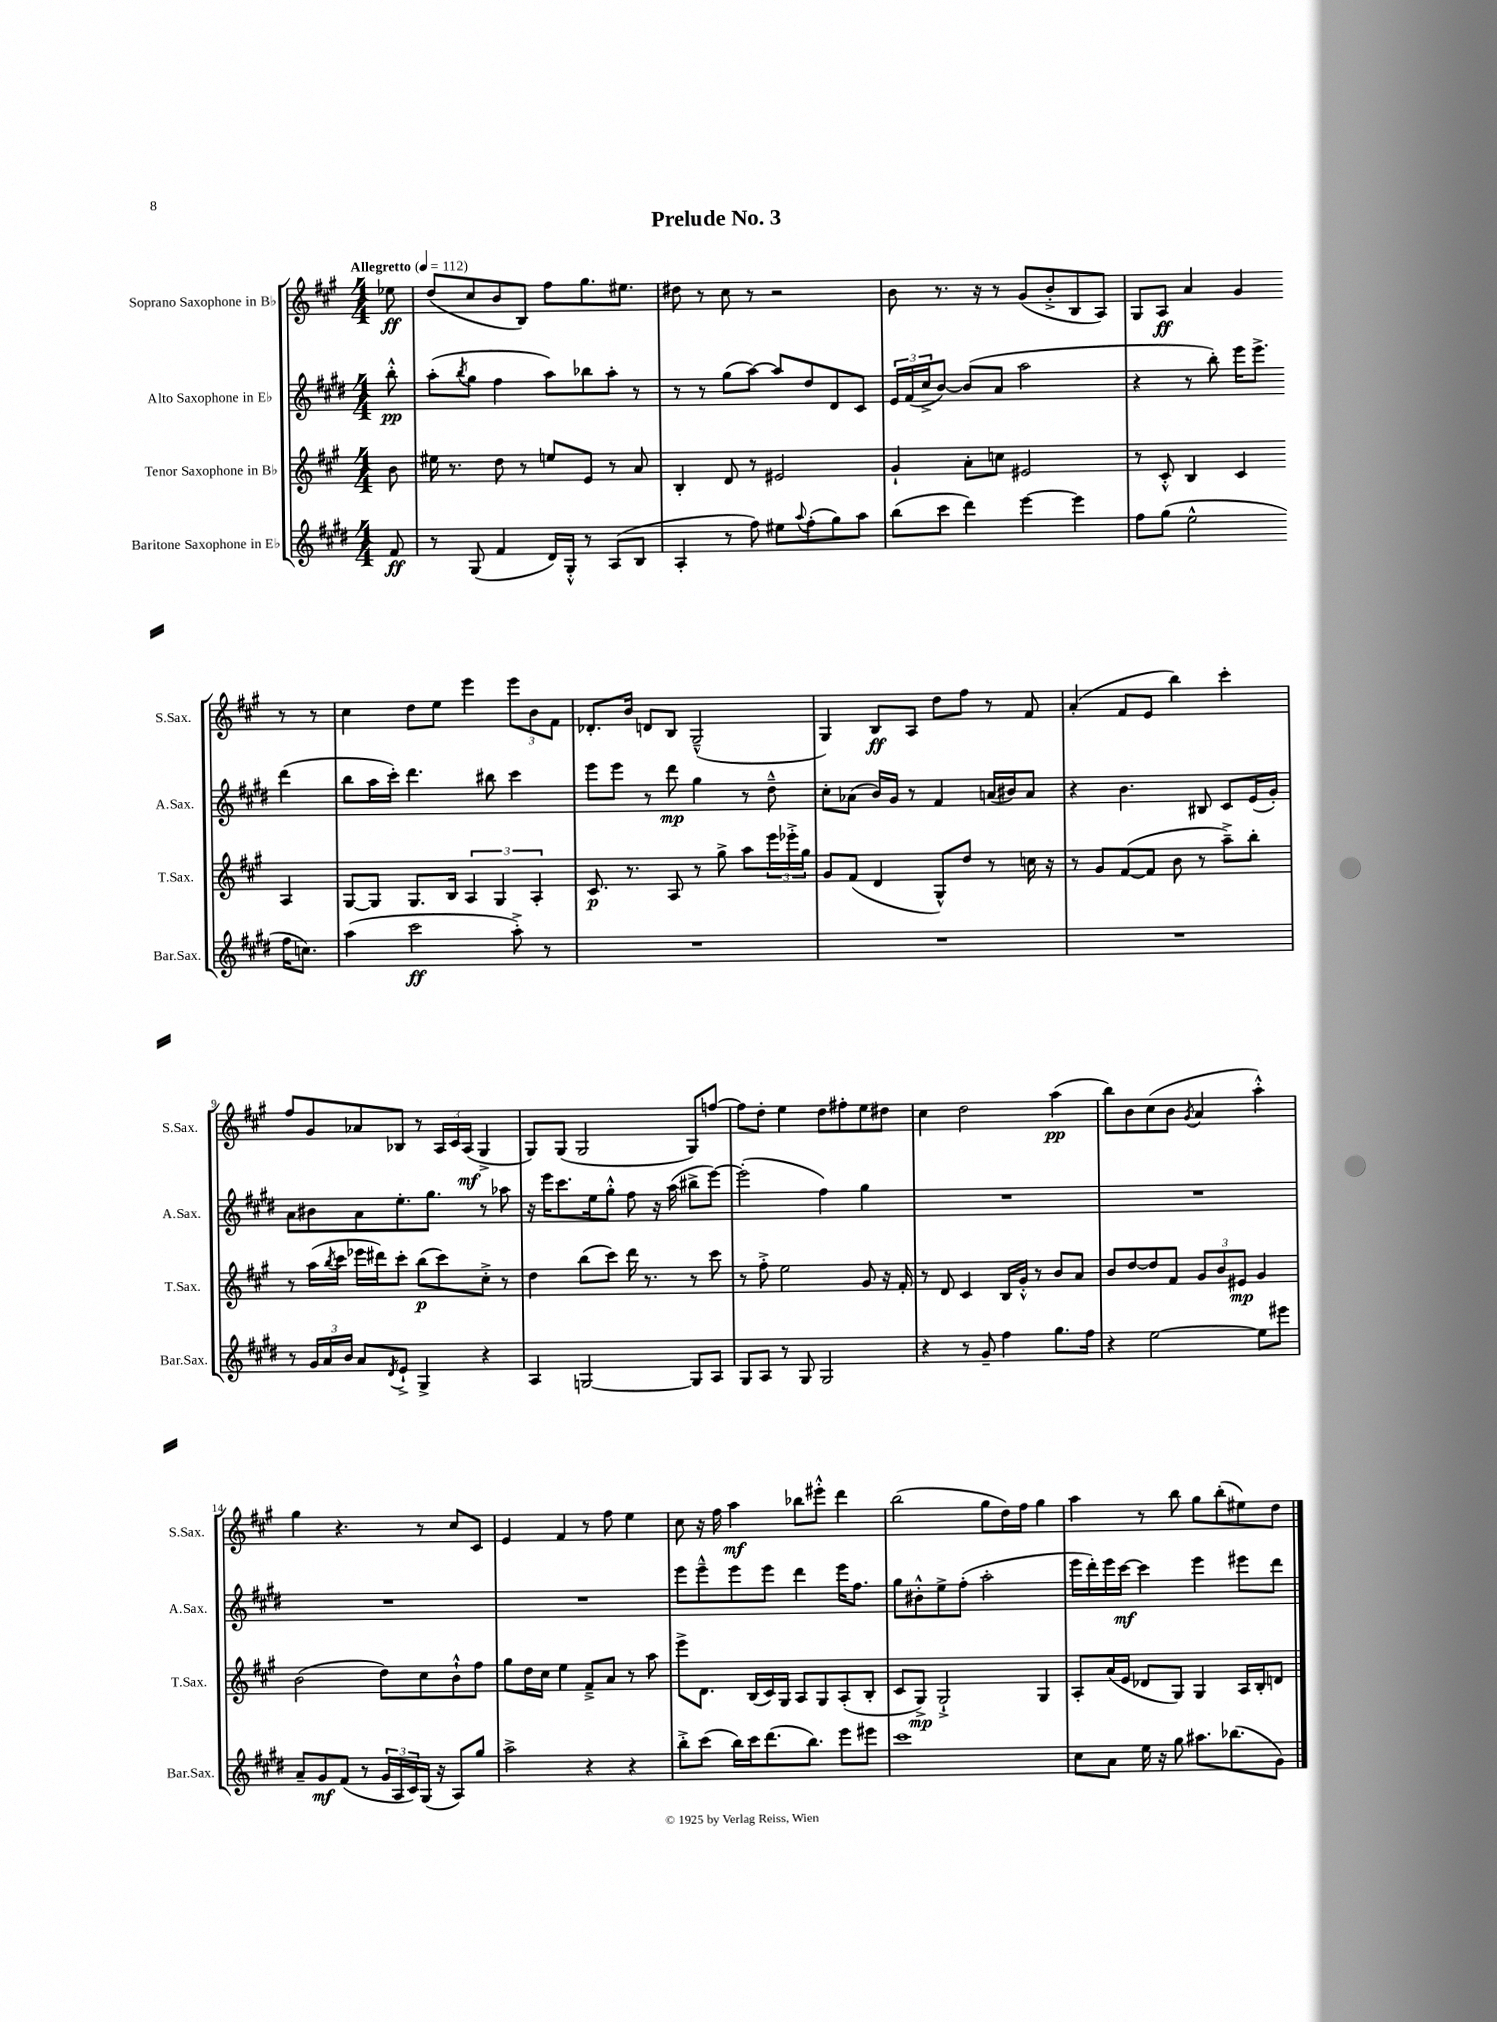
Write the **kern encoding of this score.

**kern	**kern	**kern	**kern
*staff4	*staff3	*staff2	*staff1
*clefG2	*clefG2	*clefG2	*clefG2
*k[f#c#g#d#]	*k[f#c#g#]	*k[f#c#g#d#]	*k[f#c#g#]
*M4/4	*M4/4	*M4/4	*M4/4
*MM112	*MM112	*MM112	*MM112
8f#	8b	8bb'^^	8ee-
=	=	=	=
8r	16ee#	(8aa'	(8dd
.	8.r	.	.
.	.	8qbb	.
(8G#	.	8gg#	8cc#
4f#	8dd	4ff#	8b
.	8r	.	8B)
16d#)	8ee	8aa)	8ff#
16G#'^^	.	.	.
8r	8e	8bb-	8.gg#
(8A	8r	8aa'	.
.	.	.	8.ee#
8B	8a	8r	.
=	=	=	=
4A'	4B'	8r	8dd#
.	.	8r	8r
8r	8d	(8gg#	8cc#
8ff#)	8r	[8aa)	8r
8ee#	2e#	8aa]	2r
8qqaa	.	.	.
(8ff#'	.	8dd#	.
8gg#)	.	8d#	.
8aa	.	8c#	.
=	=	=	=
(8bb	4g#`	24e	8b
.	.	(24f#	.
.	.	24cc#^	.
8ccc#	.	[8b)	8.r
4ddd#)	8a'	(8b]	.
.	.	.	16r
.	8cc	8a	8r
[4eee	2e#	2aa	(8g#
.	.	.	8b'^
4eee]	.	.	8B
.	.	.	8A)
=	=	=	=
8ff#	8r	4r	8G#
(8gg#	8c#'^^	.	8A
2ee^^	4B	8r	4a
.	.	8bb')	.
.	4c#	16eee	4g#
.	.	8.eee^	.
16ff#	4A	(4ddd#	8r
8.cc)	.	.	.
.	.	.	8r
=	=	=	=
(4aa	[8G#	8bb	4cc#
.	8G#]	16aa	.
.	.	16ccc#')	.
2ccc#	8.G#	4.ddd#	8dd
.	.	.	8ee
.	16B	.	.
.	6A	.	4eee
.	.	8bb#	.
.	6G#	.	.
8aa'^)	.	4ccc#	12eee
.	6A'	.	12b
8r	.	.	.
.	.	.	12f#
=	=	=	=
1r	8.c#	8eee	8.d-'
.	.	8eee	.
.	8.r	.	16b
.	.	8r	8d
.	8A	8ddd#	8B
.	8r	4gg#	(2G#~^^
.	8gg#^	.	.
.	8aa	8r	.
.	24eee	8dd#~^^	.
.	24eee-'^	.	.
.	24gg#	.	.
=	=	=	=
1r	8g#	8cc#'	4G#)
.	(8f#	(8a-	.
.	4d	16b)	8B
.	.	16g#	.
.	.	8r	8A
.	8G#^^)	4f#	8dd
.	8dd	.	8ff#
.	8r	(16a	8r
.	.	16b#)	.
.	16cc	8a	8f#
.	16r	.	.
=	=	=	=
1r	8r	4r	(4a'
.	8g#	.	.
.	([8f#	4.b	8f#
.	8f#]	.	8e
.	8b	.	4bb)
.	8r	8B#	.
.	8aa~^)	8c#	4ccc#'
.	8bb'	(16e	.
.	.	16g#')	.
=	=	=	=
8r	8r	8a	8ff#
24g#	(16aa	8b#	8g#
24a	.	.	.
.	8qbb	.	.
.	16ccc#	.	.
24b	.	.	.
8a	16eee-	8a	8a-
.	16ddd#)	.	.
8qd#	.	.	.
8e`^	8ccc#'	8.ee'	8B-
4G#^	(8bb	.	8r
.	.	8.gg#	.
.	8ccc#)	.	24A
.	.	.	24c#
.	.	.	(24A
4r	8cc#'^	8r	4G#^
.	8r	8aa-	.
=	=	=	=
4A	4dd	16r	8G#)
.	.	16eee	.
.	.	8.ccc#	(8G#
[2G	(8bb	.	2G#
.	.	16ee	.
.	8ccc#)	8gg#'^^	.
.	16ddd	8ff#	.
.	8.r	.	.
.	.	16r	.
.	.	(16aa	.
8G]	8r	8bb#^	8G#)
8A	8ccc#	[8eee)	[8ff
=	=	=	=
8G#	8r	(2eee']	8ff]
8A	8ff#'^	.	8dd'
8r	2ee	.	4ee
8G#	.	.	.
2G#	.	4ff#)	8dd
.	.	.	8ff#'
.	8g#	4gg#	8ee
.	16r	.	8dd#
.	16f#'	.	.
=	=	=	=
4r	8r	1r	4cc#
.	8d	.	.
8r	4c#	.	2dd
8g#~	.	.	.
4ff#	16B	.	.
.	16g#'^^	.	.
.	8r	.	.
8.gg#	8b	.	(4aa
.	8a	.	.
16ff#	.	.	.
=	=	=	=
4r	8b	1r	8bb)
.	[8dd	.	8b
[2ee	8dd]	.	(8cc#
.	8f#	.	8b
.	.	.	8qg#
.	12g#	.	4a
.	12b	.	.
.	12e#	.	.
8ee]	4g#	.	4aa'^^)
8eee#	.	.	.
=	=	=	=
8a~	(2b	1r	4gg#
8g#	.	.	.
(8f#	.	.	4.r
8r	.	.	.
24g#	8dd)	.	.
24A	.	.	.
24c#)	.	.	.
(16G#	8cc#	.	8r
16r	.	.	.
8A)	8b`^^	.	8cc#
8gg#	8ff#	.	8c#
=	=	=	=
2aa^	8gg#	1r	4e
.	16dd	.	.
.	16cc#	.	.
.	4ee	.	4f#
4r	8f#~^	.	8r
.	8a	.	8ff#
4r	8r	.	4ee
.	8aa	.	.
=	=	=	=
8bb'^	8eee^	8eee	8cc#
(8ccc#	8.d	8eee~^^	16r
.	.	.	16ff#
16bb)	.	8eee	4aa
16ccc#	(16B	.	.
(8.ddd#	16c#)	8eee	.
.	16G#	.	.
.	8A	4ddd#	8bb-
8.bb)	.	.	.
.	8G#	.	8eee#'^^
8eee	(8A'	16eee	4ddd
.	.	8.ff#	.
8eee#	8B'	.	.
=	=	=	=
1ccc#	8c#	8gg#	(2bb
.	8G#^)	8b#'^^	.
.	2G#`^	8ee^	.
.	.	(8ff#'	.
.	.	2aa'	8gg#
.	.	.	16dd)
.	.	.	16ff#
.	4G#	.	4gg#
=	=	=	=
8cc#	8A'	16eee	4aa
.	.	16ddd#')	.
8a	(16a	16eee	.
.	16e	[16ccc#	.
16ee	8d-	4ccc#]	8r
16r	.	.	.
8gg#	8G#)	.	8bb
8.aa#	4G#	4eee	8gg#
.	.	.	(8bb'
(8.bb-	.	.	.
.	16A	8eee#	8ee#)
.	16B'	.	.
8g#)	8d	8ddd#	8dd
==	==	==	==
*-	*-	*-	*-
